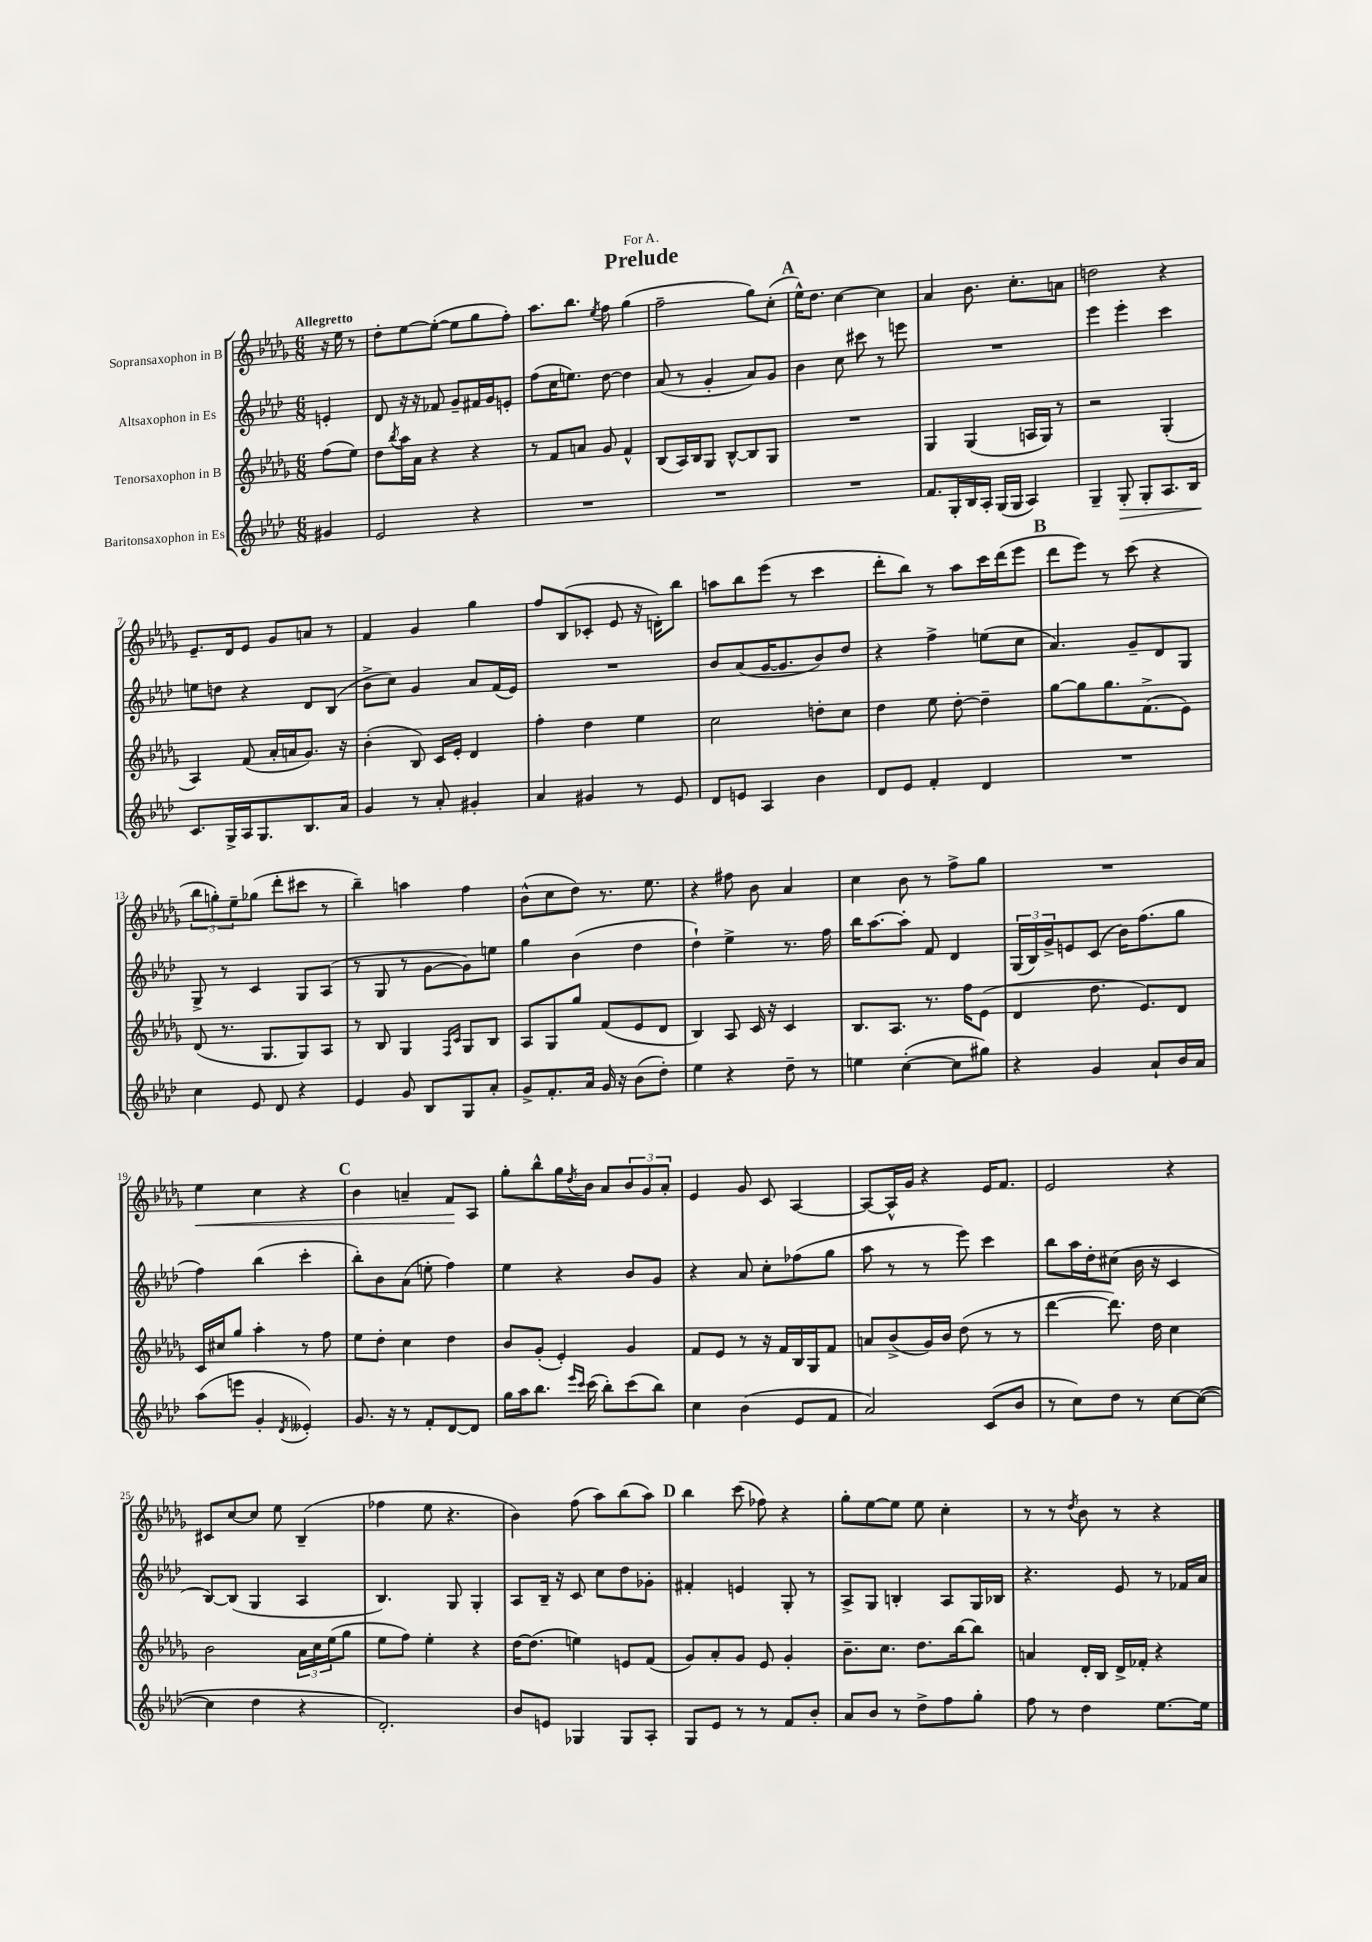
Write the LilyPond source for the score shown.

\header { title = "Prelude" dedication = "For A." }
<<
\new StaffGroup <<
\new Staff = "s0" \with { instrumentName = "Sopransaxophon in B" } {
    \clef treble \key des \major \numericTimeSignature \time 6/8 \partial 4 \tempo "Allegretto"
    r16 ees''16 r8 |
    des''8-. ees''8~ ees''8~-.( ees''8 ges''8 f''8-.) |
    aes''8. bes''8. \acciaccatura { ees''8 } f''8 ges''4( |
    f''2-- ges''8) c''8-.( |
    \mark \markup { \bold "A" } ees''16-^) des''8. c''4~ c''4 |
    aes'4 bes'8. c''8.-. a'8 |
    d''2 r4 |
    ees'8.-- des'16 ees'8 ges'8 a'8 r8 |
    f'4 ges'4 ges''4 |
    f''8 bes8( ces'8-. ees'8 r16 d'16-.) bes''8 |
    a''8 bes''8 ees'''8( r8 c'''4 |
    des'''8-. bes''8) r8 aes''8 c'''16 des'''16( ees'''8 |
    \mark \markup { \bold "B" } des'''8 ees'''8) r8 c'''8( r4 |
    \tuplet 3/2 { bes''8 g''8-.) ees''8-- } ges''8( des'''8-. cis'''8 r8 |
    bes''4--) a''4 f''4 |
    bes'8-^( c''8 des''8) r8. ees''8. |
    r4 fis''8 bes'8 aes'4 |
    c''4 bes'8 r8 f''8-> ges''8 |
    R2. |
    ees''4\< c''4 r4 |
    \mark \markup { \bold "C" } bes'4 a'4-- f'8\! aes8 |
    ges''8-. bes''8-^ ges''16 \acciaccatura { des''8 } bes'16 aes'8 \tuplet 3/2 { bes'8 ges'8 aes'8-. } |
    ees'4 ges'8 c'8 aes4~ |
    aes8~ aes16-^ ges'16 r4 ees'16 f'8. |
    ees'2 r4 |
    cis'8 c''8~ c''8 ees''8 bes4--( |
    fes''4 ees''8 r4. |
    bes'4) f''8( aes''8) bes''8( aes''8) |
    \mark \markup { \bold "D" } bes''4 c'''8( fes''8) r4 |
    ges''8-. ees''8~ ees''8 ees''8 c''4-. |
    r8 r8 \acciaccatura { des''8 } bes'8 r8 r4 \bar "|." |
}
\new Staff = "s1" \with { instrumentName = "Altsaxophon in Es" } {
    \clef treble \key aes \major \numericTimeSignature \time 6/8 \partial 4
    e'4-. |
    des'8 r16 r16 fes'8 g'8-- fis'16 g'16 e'8-. |
    f''8( c''16 e''8.) des''8~ des''4 |
    aes'8( r8 g'4-. aes'8) g'8 |
    \mark \markup { \bold "A" } bes'4 c''8 cis'''8 r8 e'''8 |
    R2. |
    ees'''4 ees'''4-. c'''4 |
    e''8 d''8 r4 des'8 bes8( |
    bes'8-> c''8) g'4 aes'8 f'16( ees'16) |
    R2. |
    bes'8 aes'8( g'16~ g'8. bes'8) des''8 |
    r4 f''4-> e''8( c''8 |
    \mark \markup { \bold "B" } aes'4.) g'8-- des'8 g8 |
    g8-> r8 c'4 g8 aes8( |
    r8 g8 r8 g'8~ g'8) e''8 |
    g''4 bes'4( des''4 |
    des''4-!) ees''4-> r8. f''16 |
    bes''16 aes''8.~ aes''8-. f'8 des'4 |
    \tuplet 3/2 { g16( bes16) g'16-> } e'8 c'8( bes'16) f''8.( g''8 |
    f''4) bes''4( c'''4-. |
    \mark \markup { \bold "C" } bes''8-.) bes'8 aes'8( e''8-. f''4) |
    ees''4 r4 bes'8 g'8 |
    r4 aes'8 c''8-. fes''8( g''8 |
    aes''8 r8 r8 ees'''8) c'''4 |
    bes''8 aes''16 des''16-. cis''8( bes'16 r16 c'4 |
    bes8~) bes8( g4 aes4 |
    bes4.) g8 g4-. |
    aes8 bes16-- r16 c'8 c''8 des''8 ges'8-. |
    \mark \markup { \bold "D" } fis'4-. e'4 g8-. r8 |
    aes8-> g8 b4-. aes8 g16 bes16 |
    r4. ees'8 r8 fes'16 aes'16 \bar "|." |
}
\new Staff = "s2" \with { instrumentName = "Tenorsaxophon in B" } {
    \clef treble \key des \major \numericTimeSignature \time 6/8 \partial 4
    f''8( ees''8) |
    des''8 \acciaccatura { bes''8 } aes''16 aes'16 r4 r4 |
    r8 f'8 a'8 ges'8 f'4-^ |
    bes8( aes16) bes16 ges8 bes8~-^ bes8 ges8 |
    \mark \markup { \bold "A" } R2. |
    ges4 ges4( a16 ges16) r8 |
    r2 ges4-.( |
    aes4) f'8( aes'16-. a'16 ges'8.) r16 |
    bes'4-.( bes8) c'16 ees'16-. des'4 |
    f''4-. des''4 ees''4 |
    c''2 d''8-. c''8 |
    des''4 ees''8 des''8~-. des''4-- |
    \mark \markup { \bold "B" } ges''8~ ges''8 ges''8. f'8.->( ees'8) |
    des'8( r8. ges8. ges8) aes8 |
    r8 bes8 ges4 \grace { f16 c'16 } ges8 bes8 |
    aes8 ges8 ges''8 f'8( ees'8 des'8 |
    bes4) aes8 c'16 r16 c'4 |
    bes8. aes8. r8. f''16 ees'8( |
    des'4 des''8. ees'8.) des'8 |
    c'16 cis''16 ges''8 aes''4-. r8 f''8 |
    \mark \markup { \bold "C" } ees''8 des''8-. c''4 des''4 |
    bes'8 ges'8-.( ees'4-.) ges'4 |
    f'8 ees'8 r8 r16 f'16 bes16 ges16 f'8 |
    a'8 bes'8->( ges'16) bes'16 des''8( r8 r8 |
    des'''4~ des'''8.) des''16 c''4 |
    bes'2 \tuplet 3/2 { aes'16 c''16 ees''16( } ges''8 |
    ees''8 f''8) ees''4-. r4 |
    des''16~ des''8.( e''4) e'8 f'8( |
    \mark \markup { \bold "D" } ges'8) aes'8-. ges'8 ees'8 ges'4-. |
    bes'8.-- c''8. des''8. bes''16~ bes''8 |
    a'4 des'16-. bes16 des'16-> fes'16-. r4 \bar "|." |
}
\new Staff = "s3" \with { instrumentName = "Baritonsaxophon in Es" } {
    \clef treble \key aes \major \numericTimeSignature \time 6/8 \partial 4
    gis'4 |
    ees'2 r4 |
    R2. |
    R2. |
    \mark \markup { \bold "A" } R2. |
    f'8. g16-. bes16 aes16-. g16( g16 aes4) |
    g4-- g8-.\> g8-. aes8. bes16 |
    c'8.\! g16-> aes16 g8. bes8. aes'16 |
    g'4 r8 aes'8-. gis'4-. |
    aes'4 gis'4 r8 ees'8 |
    des'8 e'8 aes4 bes'4 |
    des'8 ees'8 f'4-. des'4 |
    \mark \markup { \bold "B" } R2. |
    c''4 ees'8 des'8 r4 |
    ees'4 g'8 bes8 g8 aes'8-. |
    g'8-> f'8.-. aes'16 g'16 r16 bes'8( des''8-.) |
    ees''4 r4 des''8-- r8 |
    e''4 c''4~-.( c''8 gis''8) |
    r4 g'4 aes'8-! bes'16 aes'16 |
    aes''8( e'''8 g'4-. \acciaccatura { des'8 } eeses'4-.) |
    \mark \markup { \bold "C" } g'8. r16 r8 f'8-. des'8~ des'8 |
    g''16 aes''16 bes''8. \grace { ees'''16 c'''16 } c'''16( bes''8-.) c'''8( bes''8) |
    c''4 bes'4( ees'8 f'8 |
    aes'2) c'8( bes'8 |
    r8 c''8) des''8 r8 c''8~ c''8~( |
    c''4 des''4 r4 |
    des'2.-.) |
    bes'8 e'8 ges4 ges8 aes8-. |
    \mark \markup { \bold "D" } g8 ees'8 r8 r8 f'8 bes'8-. |
    aes'8 bes'8 r8 des''8-> f''8 g''8-. |
    f''8 r8 des''4 ees''8.~ ees''16 \bar "|." |
}
>>
>>
